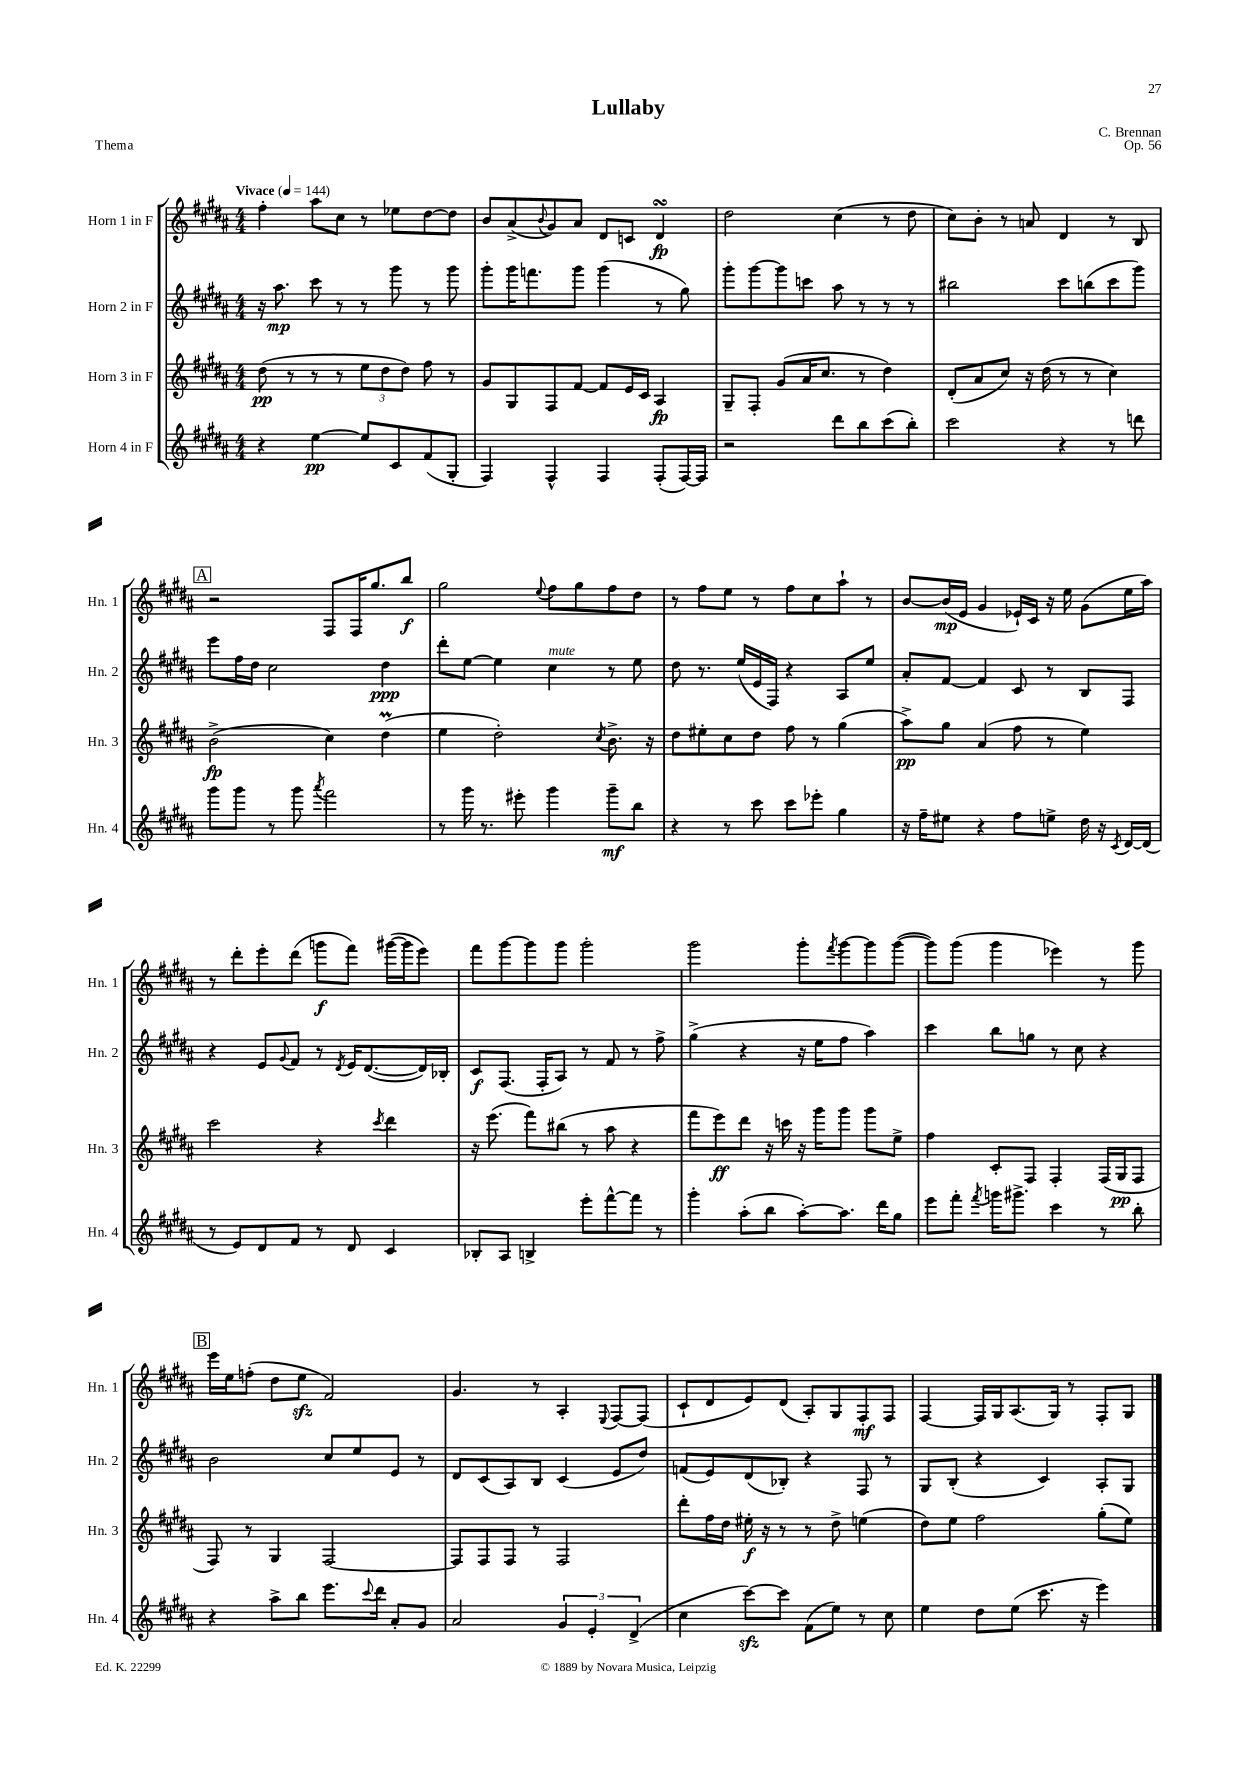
\header { title = "Lullaby" composer = "C. Brennan" opus = "Op. 56" piece = "Thema" }
<<
\new StaffGroup <<
\new Staff = "s0" \with { instrumentName = "Horn 1 in F" shortInstrumentName = "Hn. 1" } {
    \clef treble \key b \major \numericTimeSignature \time 4/4 \tempo "Vivace" 4 = 144
    fis''4-. ais''8 cis''8 r8 ees''8 dis''8~ dis''8 |
    b'8 ais'8->( \appoggiatura { b'8 } gis'8) ais'8 dis'8 c'8 dis'4\turn\fp |
    dis''2 cis''4( r8 dis''8 |
    cis''8) b'8-. r8 a'8 dis'4 r8 b8 |
    \mark \markup { \box "A" } r2 fis8 fis16 gis''8. b''8\f |
    gis''2 \appoggiatura { e''8 } fis''8 gis''8 fis''8 dis''8 |
    r8 fis''8 e''8 r8 fis''8 cis''8 ais''8-! r8 |
    b'8~ b'16\mp( e'16 gis'4 ees'16-!) cis'16 r16 e''16 gis'8( e''16 ais''16) |
    r8 dis'''8-. e'''8-. dis'''8( g'''8\f fis'''8) gis'''16~( gis'''16 e'''8) |
    fis'''8 gis'''8~ gis'''8 gis'''8 gis'''2-. |
    gis'''2 gis'''8-. \acciaccatura { fis'''8 } gis'''8~ gis'''8 gis'''8~( |
    gis'''8) gis'''8( gis'''4 ees'''4) r8 gis'''8 |
    \mark \markup { \box "B" } e'''16 e''16 f''8-.( dis''8 e''8\sfz fis'2) |
    gis'4. r8 ais4-. \appoggiatura { e8 } fis8~ fis8( |
    cis'8-! dis'8 e'8) dis'8( ais8-.) gis8 fis8-.\mf fis8 |
    fis4~ fis16 gis16 ais8.( gis16) r8 fis8-. gis8 \bar "|." |
}
\new Staff = "s1" \with { instrumentName = "Horn 2 in F" shortInstrumentName = "Hn. 2" } {
    \clef treble \key b \major \numericTimeSignature \time 4/4
    r16 ais''8.\mp cis'''8 r8 r8 gis'''8 r8 gis'''8 |
    gis'''8-. gis'''16 f'''8. gis'''8 gis'''4( r8 gis''8) |
    gis'''8-. gis'''8~ gis'''8 c'''8 ais''8 r8 r8 r8 |
    bis''2 cis'''8 b''8( cis'''8 gis'''8) |
    \mark \markup { \box "A" } e'''8 fis''16 dis''16 cis''2 dis''4\ppp |
    dis'''8-. e''8~ e''4 cis''4^\markup { \italic "mute" } r8 e''8 |
    dis''8 r8. e''16( e'16 fis16) r4 ais8 e''8 |
    ais'8-. fis'8~ fis'4 cis'8 r8 b8 fis8 |
    r4 e'8 \appoggiatura { gis'8 } fis'8 r8 \acciaccatura { dis'8 } e'16 dis'8.~( dis'16) bes16-. |
    cis'8\f fis8.( fis16-. ais8) r8 fis'8 r8 fis''8-> |
    gis''4->( r4 r16 e''16 fis''8 ais''4) |
    cis'''4 b''8 g''8 r8 cis''8 r4 |
    \mark \markup { \box "B" } b'2 cis''8 e''8 e'8 r8 |
    dis'8 cis'8( ais8) b8 cis'4( e'8 dis''8) |
    f'8( e'8) dis'8( bes8-.) r4 fis8 r8 |
    gis8 b8-.( r4 cis'4) ais8-. gis8 \bar "|." |
}
\new Staff = "s2" \with { instrumentName = "Horn 3 in F" shortInstrumentName = "Hn. 3" } {
    \clef treble \key b \major \numericTimeSignature \time 4/4
    dis''8\pp( r8 r8 r8 \tuplet 3/2 { e''8 dis''8 dis''8) } fis''8 r8 |
    gis'8 gis8 fis8 fis'8~ fis'8 e'16 cis'16 ais4\fp |
    gis8-- fis8-. gis'8( ais'16 cis''8. r8 dis''4) |
    dis'8-.( ais'8 cis''8) r16 dis''16( r8 r8 cis''4) |
    \mark \markup { \box "A" } b'2->\fp( cis''4) dis''4\prall( |
    e''4 dis''2-.) \acciaccatura { cis''8 } b'8.-> r16 |
    dis''8 eis''8-. cis''8 dis''8 fis''8 r8 gis''4( |
    ais''8->\pp) gis''8 ais'4( fis''8 r8 e''4) |
    cis'''2 r4 \acciaccatura { cis'''8 } dis'''4 |
    r16 e'''8.( fis'''8) bis''8( r8 ais''8 r4 |
    fis'''8 e'''8\ff) dis'''8 r16 c'''16 r16 gis'''16 gis'''8 gis'''8 e''8-> |
    fis''4 cis'8-. fis8 fis4-. fis16( gis16\pp fis8 |
    \mark \markup { \box "B" } fis8) r8 gis4 fis2~ |
    fis8 fis8 fis8 r8 fis2 |
    dis'''8-. fis''16 dis''16 eis''16-.\f r16 r8 r8 dis''8-> e''4( |
    dis''8) e''8 fis''2 gis''8-.( e''8) \bar "|." |
}
\new Staff = "s3" \with { instrumentName = "Horn 4 in F" shortInstrumentName = "Hn. 4" } {
    \clef treble \key b \major \numericTimeSignature \time 4/4
    r4 e''4~\pp e''8 cis'8 fis'8( gis8-. |
    fis4) fis4-^ fis4 fis8-.( fis16~) fis16 |
    r2 dis'''8 b''8 cis'''8( b''8-.) |
    cis'''2 r4 r8 d'''8 |
    \mark \markup { \box "A" } gis'''8 gis'''8 r8 gis'''8 \acciaccatura { ais'''8 } fis'''2 |
    r8 gis'''16 r8. eis'''8-. gis'''4 gis'''8--\mf b''8 |
    r4 r8 cis'''8 cis'''8 ees'''8-. gis''4 |
    r16 fis''16-- eis''8 r4 fis''8 e''8-> dis''16 r16 \acciaccatura { cis'8 } dis'16~ dis'16( |
    r8 e'8) dis'8 fis'8 r8 dis'8 cis'4 |
    bes8-. ais8 b4-> e'''8-. fis'''8~-^ fis'''8 r8 |
    gis'''4-. ais''8-.( b''8 ais''8~-.) ais''8. dis'''16 gis''8 |
    e'''8 fis'''8-. \acciaccatura { fis'''8 } g'''16 gis'''8.-> cis'''4 r8 b''8-. |
    \mark \markup { \box "B" } r4 ais''8-> b''8 e'''8. \appoggiatura { cis'''8 } dis'''16 ais'8-. gis'8 |
    ais'2 \tuplet 3/2 { gis'4 e'4-. dis'4->( } |
    cis''4 cis'''8~\sfz) cis'''8 fis'8( e''8) r8 cis''8 |
    e''4 dis''8 e''8( cis'''8. r16 e'''4) \bar "|." |
}
>>
>>
\layout { \context { \Score \remove "Bar_number_engraver" } }
